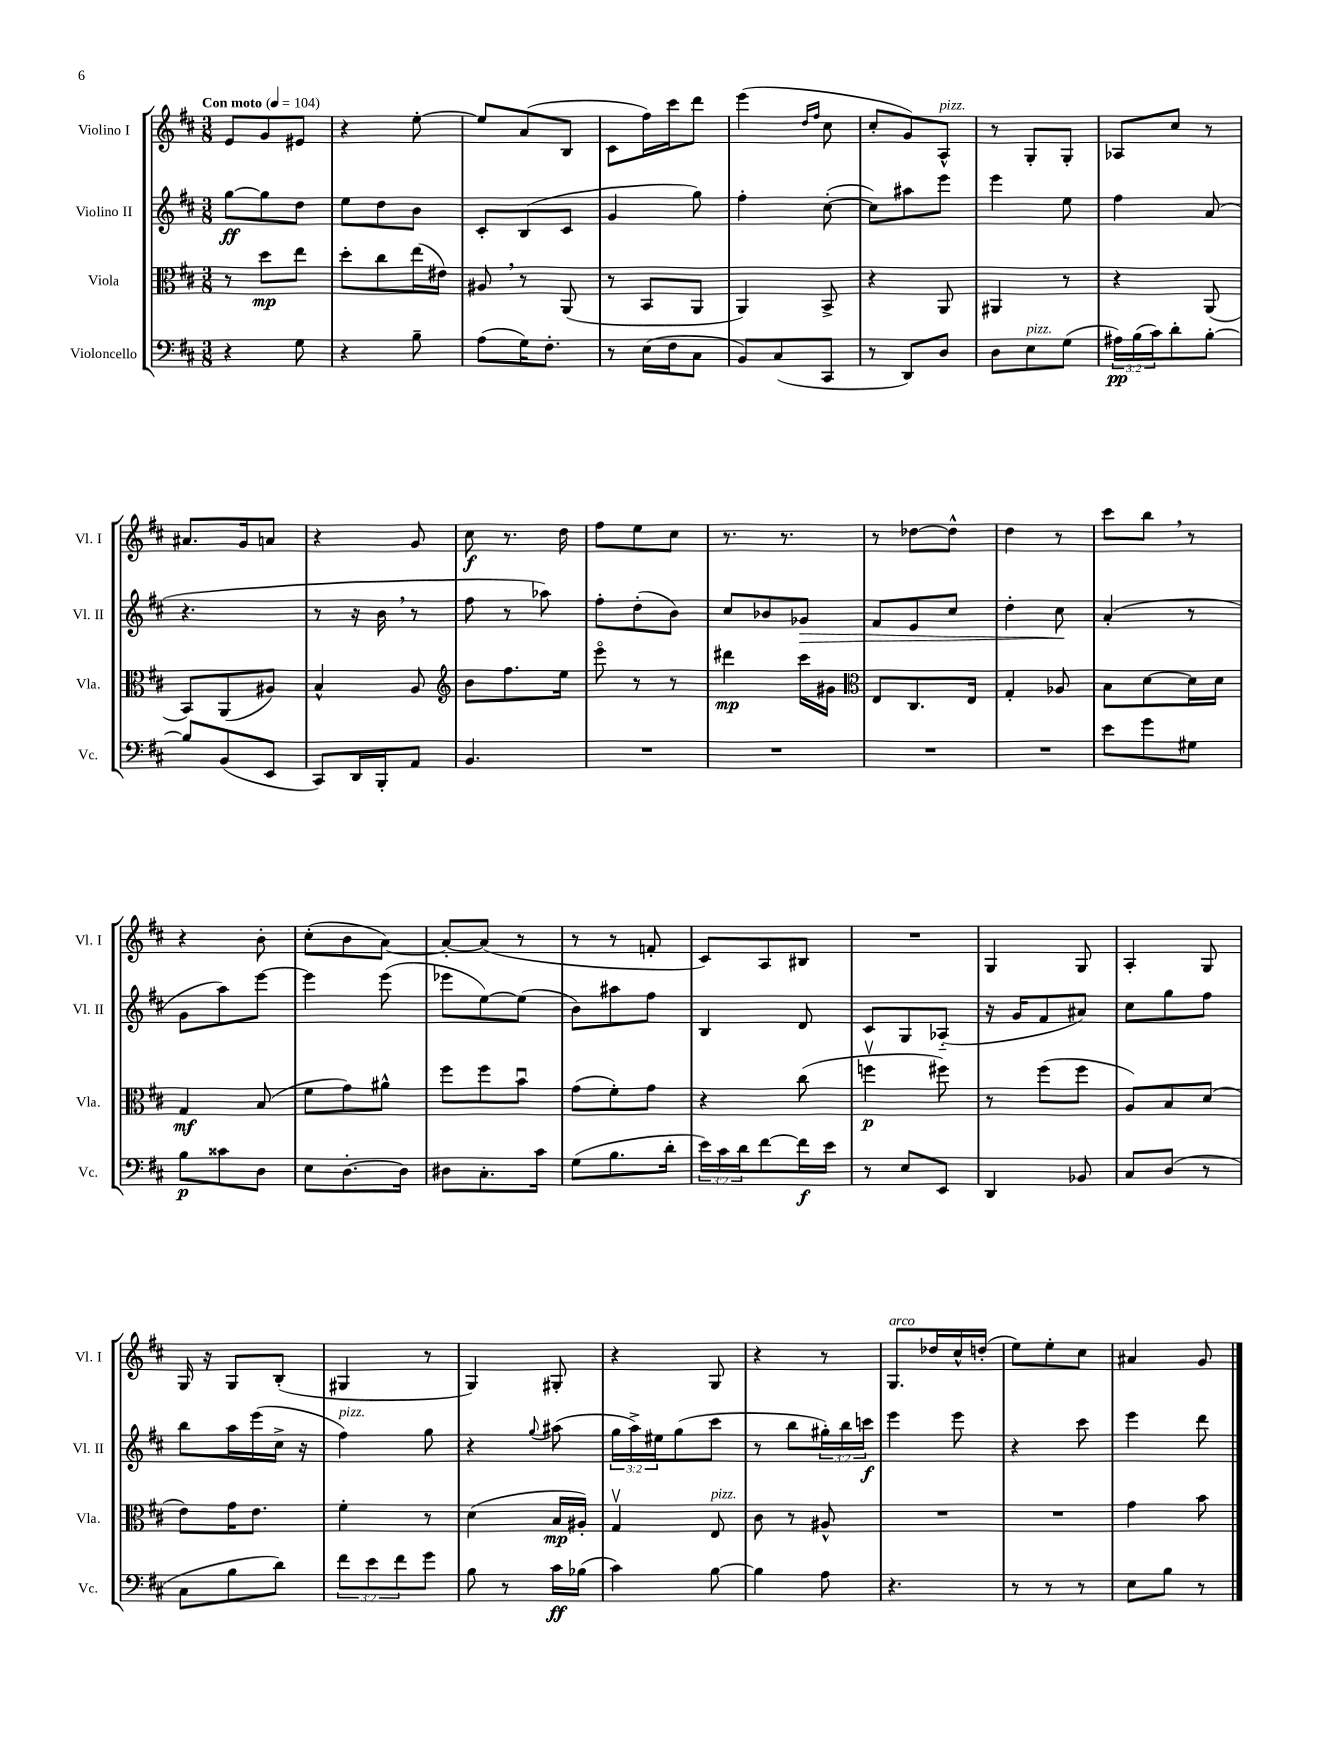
<<
\new StaffGroup <<
\new Staff = "s0" \with { instrumentName = "Violino I" shortInstrumentName = "Vl. I" } {
    \clef treble \key d \major \numericTimeSignature \time 3/8 \tempo "Con moto" 4 = 104
    e'8 g'8 eis'8 |
    r4 e''8~-. |
    e''8 a'8( b8 |
    cis'8 fis''16) cis'''16 d'''8 |
    e'''4( \grace { d''16 fis''16 } cis''8 |
    cis''8-. g'8) a8-^^\markup { \italic "pizz." } |
    r8 g8-. g8-. |
    aes8 cis''8 r8 |
    ais'8. g'16 a'8 |
    r4 g'8 |
    cis''8\f r8. d''16 |
    fis''8 e''8 cis''8 |
    r8. r8. |
    r8 des''8~ des''8-^ |
    d''4 r8 |
    cis'''8 b''8 \breathe r8 |
    r4 b'8-. |
    cis''8-.( b'8 a'8~) |
    a'8~-. a'8( r8 |
    r8 r8 f'8-. |
    cis'8) a8 bis8 |
    R4. |
    g4 g8 |
    a4-. g8 |
    g16 r16 g8 b8-.( |
    gis4 r8 |
    g4) gis8-. |
    r4 g8 |
    r4 r8 |
    g8.^\markup { \italic "arco" } des''16 cis''16-^ d''16-.( |
    e''8) e''8-. cis''8 |
    ais'4 g'8 \bar "|." |
}
\new Staff = "s1" \with { instrumentName = "Violino II" shortInstrumentName = "Vl. II" } {
    \clef treble \key d \major \numericTimeSignature \time 3/8 \override Staff.TupletNumber.text = #tuplet-number::calc-fraction-text
    g''8~\ff g''8 d''8 |
    e''8 d''8 b'8 |
    cis'8-. b8( cis'8 |
    g'4 g''8) |
    fis''4-. cis''8~-.( |
    cis''8) ais''8 e'''8 |
    e'''4 e''8 |
    fis''4 a'8( |
    r4. |
    r8 r16 b'16 \breathe r8 |
    fis''8 r8 aes''8) |
    fis''8-. d''8-.( b'8) |
    cis''8 bes'8 ges'8\> |
    fis'8 e'8 cis''8 |
    d''4-. cis''8\! |
    a'4-.( r8 |
    g'8 a''8) e'''8~ |
    e'''4 e'''8( |
    ees'''8 e''8~) e''8( |
    b'8) ais''8 fis''8 |
    b4 d'8 |
    cis'8 g8 aes8-_( |
    r16 g'16 fis'8 ais'8) |
    cis''8 g''8 fis''8 |
    b''8 a''16 e'''16( cis''16-> r16 |
    fis''4^\markup { \italic "pizz." }) g''8 |
    r4 \appoggiatura { g''8 } ais''8( |
    \tuplet 3/2 { g''16 a''16->) eis''16 } g''8( cis'''8 |
    r8 b''8 \tuplet 3/2 { gis''16-.) b''16 c'''16\f } |
    e'''4 e'''8 |
    r4 cis'''8 |
    e'''4 d'''8 \bar "|." |
}
\new Staff = "s2" \with { instrumentName = "Viola" shortInstrumentName = "Vla." } {
    \clef alto \key d \major \numericTimeSignature \time 3/8
    r8 d''8\mp e''8 |
    d''8-. cis''8 e''16( eis'16) |
    ais8 \breathe r8 a,8( |
    r8 b,8 a,8 |
    a,4) b,8-> |
    r4 a,8 |
    ais,4 r8 |
    r4 a,8( |
    b,8) a,8( ais8) |
    b4-^ a8 |
    \clef treble b'8 fis''8. e''16 |
    e'''8\flageolet r8 r8 |
    dis'''4\mp cis'''16 gis'16 |
    \clef alto e8 cis8. e16 |
    g4-. aes8 |
    b8 d'8~ d'16 d'16 |
    g4\mf b8( |
    fis'8 g'8) ais'8-^ |
    fis''8 fis''8 b'8\downbow |
    g'8( fis'8-.) g'8 |
    r4 cis''8( |
    f''4\upbow\p fis''8) |
    r8 fis''8( fis''8 |
    a8) b8 d'8( |
    e'8) g'16 e'8. |
    fis'4-. r8 |
    d'4( b16\mp ais16-.) |
    g4\upbow e8^\markup { \italic "pizz." } |
    cis'8 r8 ais8-^ |
    R4. |
    R4. |
    g'4 b'8 \bar "|." |
}
\new Staff = "s3" \with { instrumentName = "Violoncello" shortInstrumentName = "Vc." } {
    \clef bass \key d \major \numericTimeSignature \time 3/8 \override Staff.TupletNumber.text = #tuplet-number::calc-fraction-text
    r4 g8 |
    r4 b8-- |
    a8( g16) fis8.-. |
    r8 e16( fis16 cis8 |
    b,8) cis8( cis,8 |
    r8 d,8) d8 |
    d8 e8^\markup { \italic "pizz." } g8( |
    \tuplet 3/2 { ais16\pp) b16( cis'16) } d'8-. b8~-. |
    b8 b,8( e,8 |
    cis,8) d,16 b,,16-. a,8 |
    b,4. |
    R4. |
    R4. |
    R4. |
    R4. |
    e'8 g'8 gis8 |
    b8\p cisis'8 d8 |
    e8 d8.~-. d16 |
    dis8 cis8.-. cis'16 |
    g8( b8. d'16-. |
    \tuplet 3/2 { e'16) cis'16 d'16 } fis'8~ fis'16\f e'16 |
    r8 e8 e,8 |
    d,4 bes,8 |
    cis8 d8( r8 |
    cis8 b8 d'8) |
    \tuplet 3/2 { fis'8 e'8 fis'8 } g'8 |
    b8 r8 cis'16\ff bes16( |
    cis'4) b8~ |
    b4 a8 |
    r4. |
    r8 r8 r8 |
    e8 b8 r8 \bar "|." |
}
>>
>>
\layout { \context { \Score \remove "Bar_number_engraver" } }
